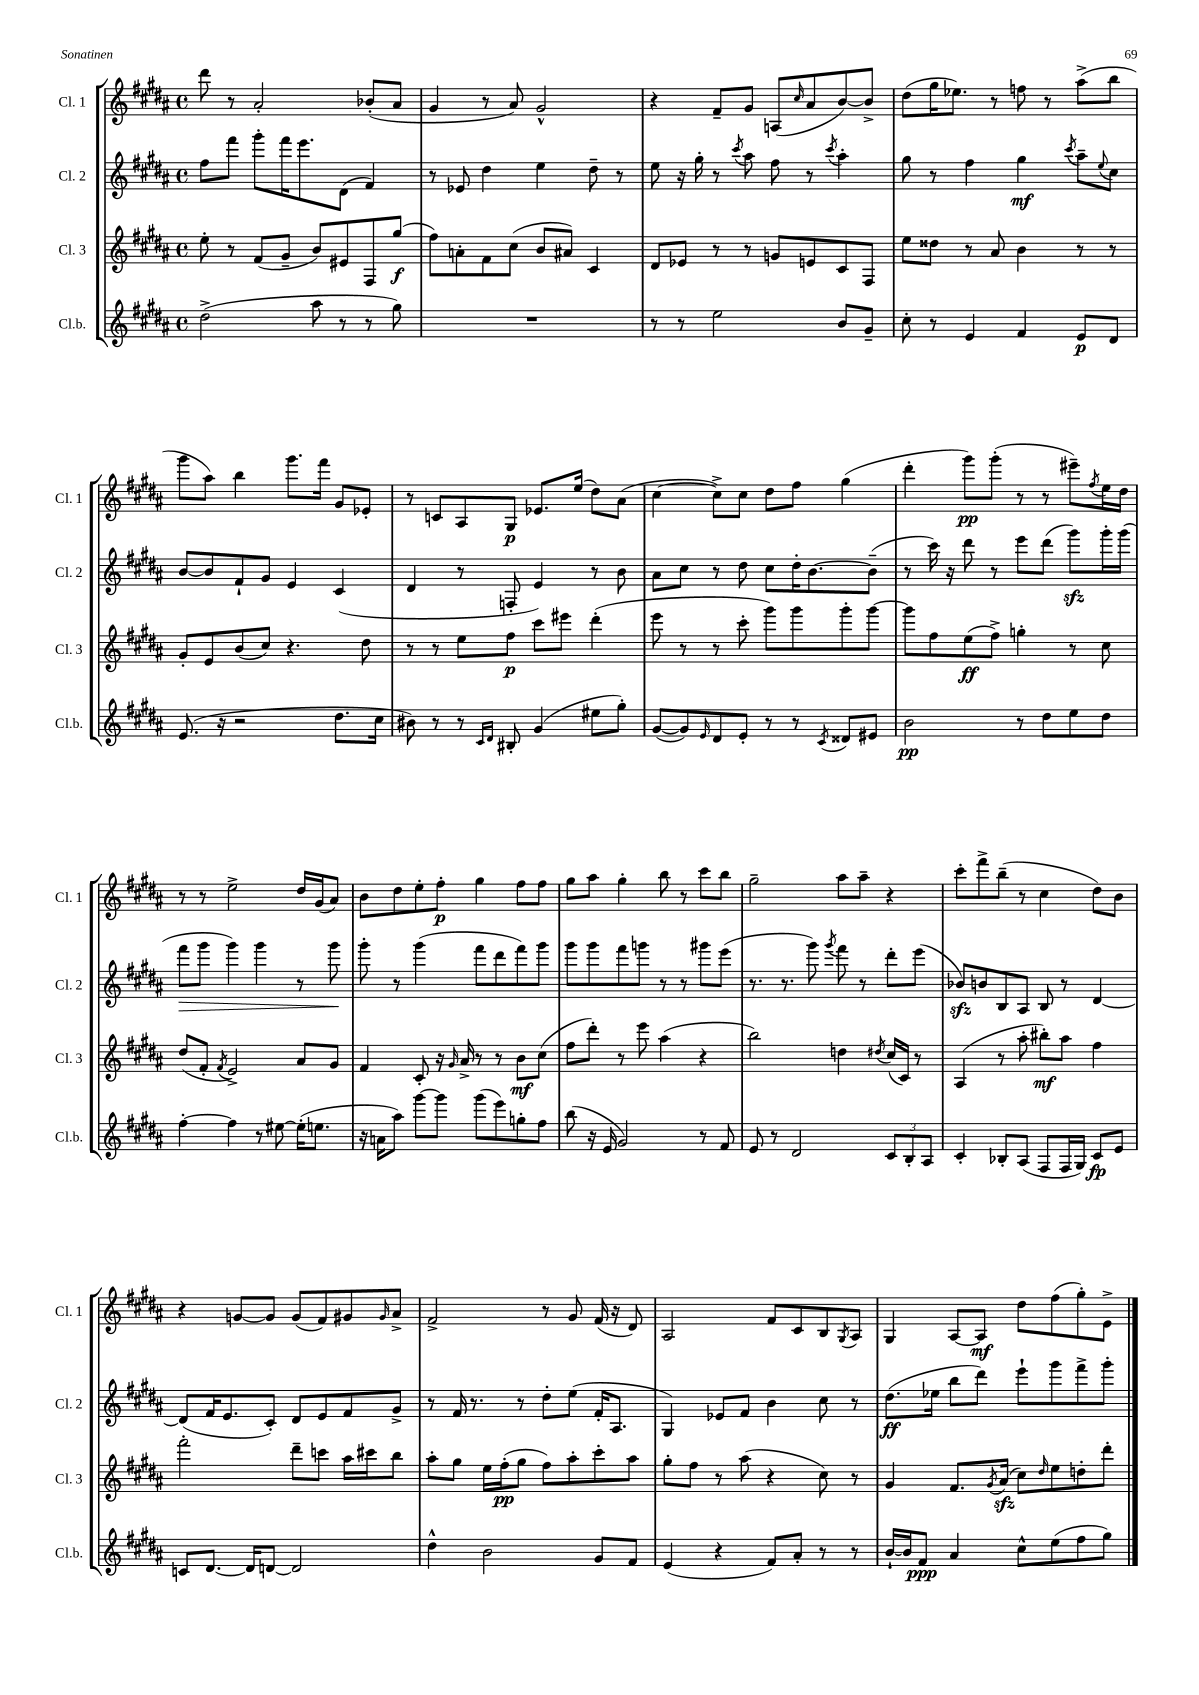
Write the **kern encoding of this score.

**kern	**dynam	**kern	**dynam	**kern	**dynam	**kern	**dynam
*part4	*part4	*part3	*part3	*part2	*part2	*part1	*part1
*staff4	*staff4	*staff3	*staff3	*staff2	*staff2	*staff1	*staff1
*I"Cl.b.	*	*I"Cl. 3	*	*I"Cl. 2	*	*I"Cl. 1	*
*I'Cl.b.	*	*I'Cl. 3	*	*I'Cl. 2	*	*I'Cl. 1	*
*clefG2	*	*clefG2	*	*clefG2	*	*clefG2	*
*k[f#c#g#d#a#]	*	*k[f#c#g#d#a#]	*	*k[f#c#g#d#a#]	*	*k[f#c#g#d#a#]	*
*M4/4	*	*M4/4	*	*M4/4	*	*M4/4	*
*met(c)	*	*met(c)	*	*met(c)	*	*met(c)	*
=126	=126	=126	=126	=126	=126	=126	=126
(2dd#^\	.	8ee'\	.	8ff#\L	.	8ddd#\	.
.	.	8r	.	8fff#\J	.	8r	.
.	.	(8f#/L	.	8ggg#'\L	.	2a#'/	.
.	.	8g#~/J	.	16fff#\K	.	.	.
.	.	.	.	8.eee\	.	.	.
8aa#\	.	8b/L)	.	.	.	.	.
8r	.	8e#X/	.	(8d#\J	.	.	.
8r	.	8F#/	.	4f#/)	.	(8b-X'/L	.
8gg#\)	.	(8gg#/J	f	.	.	8a#/J	.
=127	=127	=127	=127	=127	=127	=127	=127
1r	.	8ff#\L)	.	8r	.	4g#/	.
.	.	8an'\	.	8e-X/	.	.	.
.	.	8f#\	.	4dd#\	.	8r	.
.	.	(8cc#\J	.	.	.	8a#/)	.
.	.	8b/L	.	4ee\	.	2g#^^/	.
.	.	8a#X/J)	.	.	.	.	.
.	.	4c#/	.	8dd#~\	.	.	.
.	.	.	.	8r	.	.	.
=128	=128	=128	=128	=128	=128	=128	=128
8r	.	8d#/L	.	8ee\	.	4r	.
8r	.	8e-X/J	.	16r	.	.	.
.	.	.	.	16gg#'\	.	.	.
2ee\	.	8r	.	8r	.	8f#~/L	.
.	.	.	.	8qccc#/	.	.	.
.	.	8r	.	8aa#\	.	8g#/J	.
.	.	8gn/L	.	8ff#\	.	(8An/L	.
.	.	.	.	.	.	16qqcc#/	.
.	.	8en/	.	8r	.	8a#/	.
.	.	.	.	8qccc#/	.	.	.
8b/L	.	8c#/	.	4aa#'\	.	[8b/)	.
8g#~/J	.	8F#/J	.	.	.	8b^/J]	.
=129	=129	=129	=129	=129	=129	=129	=129
8cc#'\	.	8ee\L	.	8gg#\	.	(8dd#\L	.
8r	.	8dd##X\J	.	8r	.	16gg#\K	.
.	.	.	.	.	.	8.ee-X\J)	.
4e/	.	8r	.	4ff#\	.	.	.
.	.	8a#/	.	.	.	8r	.
4f#/	.	4b\	.	4gg#\	mf	8ffn\	.
.	.	.	.	.	.	8r	.
.	.	.	.	8qccc#/	.	.	.
8e/L	p	8r	.	8aa#~\L	.	(8aa#^\L	.
.	.	.	.	8qqee/	.	.	.
8d#/J	.	8r	.	8cc#\J	.	8bb\J	.
!!LO:LB:g=z
=130	=130	=130	=130	=130	=130	=130	=130
(8.e/	.	8g#'/L	.	[8b/L	.	8ggg#\L	.
.	.	8e/	.	8b/]	.	8aa#\J)	.
16r	.	.	.	.	.	.	.
2r	.	(8b/	.	8f#`/	.	4bb\	.
.	.	8cc#/J)	.	8g#/J	.	.	.
.	.	4.r	.	4e/	.	8.ggg#\L	.
.	.	.	.	.	.	16fff#\Jk	.
8.dd#\L	.	.	.	(4c#/	.	8g#/L	.
.	.	8dd#\	.	.	.	8e-X'/J	.
16cc#\Jk	.	.	.	.	.	.	.
=131	=131	=131	=131	=131	=131	=131	=131
8b#X\)	.	8r	.	4d#/	.	8r	.
8r	.	8r	.	.	.	8cn/L	.
8r	.	8ee\L	.	8r	.	8A#/	.
16qqc#/LL	.	.	.	.	.	.	.
16qqd#/JJ	.	.	.	.	.	.	.
8B#X'/	.	8ff#\J	p	8Fn'/	.	8G#/J	p
(4g#/	.	8ccc#\L	.	4e/)	.	8.e-X/L	.
.	.	8eee#X\J	.	.	.	.	.
.	.	.	.	.	.	(16ee/Jk	.
8ee#X\L	.	(4ddd#'\	.	8r	.	8dd#\L)	.
8gg#'\J)	.	.	.	8b\	.	(8a#\J	.
=132	=132	=132	=132	=132	=132	=132	=132
([8g#/L	.	8eee\	.	8a#\L	.	[4cc#\	.
8g#/])	.	8r	.	8cc#\J	.	.	.
16qqe/	.	.	.	.	.	.	.
8d#/	.	8r	.	8r	.	8cc#^\L])	.
8e'/J	.	8ccc#'\	.	8dd#\	.	8cc#\J	.
8r	.	8ggg#\L)	.	8cc#\L	.	8dd#\L	.
8r	.	8ggg#\	.	16dd#'\K	.	8ff#\J	.
.	.	.	.	[8.b\	.	.	.
8qc#/	.	.	.	.	.	.	.
8d##X/L	.	8ggg#'\	.	.	.	(4gg#\	.
8e#X/J	.	[8ggg#\J	.	(8b~\J]	.	.	.
=133	=133	=133	=133	=133	=133	=133	=133
2b\	pp	8ggg#\L]	.	8r	.	4ddd#'\	.
.	.	8ff#\	.	16ccc#\)	.	.	.
.	.	.	.	16r	.	.	.
.	.	(8ee\	ff	8ddd#\	.	8ggg#\L)	pp
.	.	8ff#^\J)	.	8r	.	(8ggg#'\J	.
8r	.	4ggn'\	.	8eee\L	.	8r	.
8dd#\L	.	.	.	(8ddd#\J	.	8r	.
8ee\	.	8r	.	8ggg#zz\L)	.	8eee#X~\L)	.
.	.	.	.	.	.	8qff#/	.
8dd#\J	.	8cc#\	.	16ggg#'\L	.	16ee\L	.
.	.	.	.	(16ggg#\JJ	.	16dd#\JJ	.
!!LO:LB:g=z
=134	=134	=134	=134	=134	=134	=134	=134
!	!	!	!	!	!LO:HP:b	!	!
[4ff#'\	.	(8dd#/L	.	8fff#\L	>	8r	.
.	.	8f#'/J	.	8ggg#\J	.	8r	.
.	.	8qf#/	.	.	.	.	.
4ff#\]	.	2e^/)	.	4ggg#\)	.	2ee^\	.
8r	.	.	.	4ggg#\	.	.	.
[8ee#X\	.	.	.	.	.	.	.
(16ee#'\KL]	.	8a#/L	.	8r	.	16dd#/LL	.
8.een\J	.	.	.	.	.	(16g#/J	.
.	.	8g#/J	.	8ggg#\	.	8a#/J)	.
.	.	.	.	.	]	.	.
=135	=135	=135	=135	=135	=135	=135	=135
16r	.	4f#/	.	8ggg#'\	.	8b\L	.
16an\KL	.	.	.	.	.	.	.
8aa#\J)	.	.	.	8r	.	8dd#\	.
[8ggg#\L	.	8c#'/	.	(4ggg#\	.	8ee'\	.
8ggg#\J]	.	16r	.	.	.	8ff#'\J	p
.	.	16qqg#/	.	.	.	.	.
.	.	16a#^/	.	.	.	.	.
(8ggg#\L	.	8r	.	8fff#\L	.	4gg#\	.
8eee\)	.	8r	.	8ddd#\	.	.	.
8ggn'\	.	8b\L	mf	8fff#\)	.	8ff#\L	.
8ff#\J	.	(8cc#\J	.	8ggg#\J	.	8ff#\J	.
=136	=136	=136	=136	=136	=136	=136	=136
(8bb\	.	8ff#\L	.	8ggg#\L	.	8gg#\L	.
16r	.	8ddd#'\J)	.	8ggg#\	.	8aa#\J	.
16e/	.	.	.	.	.	.	.
2g#/)	.	8r	.	8fff#\	.	4gg#'\	.
.	.	8eee\	.	8gggn\J	.	.	.
.	.	(4aa#\	.	8r	.	8bb\	.
.	.	.	.	8r	.	8r	.
8r	.	4r	.	8ggg#X\L	.	8ccc#\L	.
8f#/	.	.	.	(8eee\J	.	8bb\J	.
=137	=137	=137	=137	=137	=137	=137	=137
8e/	.	2bb\)	.	8.r	.	2gg#~\	.
8r	.	.	.	.	.	.	.
.	.	.	.	8.r	.	.	.
2d#/	.	.	.	.	.	.	.
.	.	.	.	8ggg#\)	.	.	.
.	.	.	.	8qggg#/	.	.	.
.	.	4ddn\	.	8fff#\	.	8aa#\L	.
.	.	.	.	8r	.	8aa#~\J	.
.	.	8qdd#X/	.	.	.	.	.
12c#/L	.	(16cc#/LL	.	8ddd#'\L	.	4r	.
.	.	16c#/JJ)	.	.	.	.	.
12B'/	.	.	.	.	.	.	.
.	.	8r	.	(8eee\J	.	.	.
12A#/J	.	.	.	.	.	.	.
=138	=138	=138	=138	=138	=138	=138	=138
4c#'/	.	(4A#/	.	8b-Xzz/L)	.	8ccc#'\L	.
.	.	.	.	8bn/	.	8fff#^\	.
8B-X'/L	.	8r	.	8B/	.	(8bb~\J	.
(8A#/J	.	8aa#'\	.	8A#/J	.	8r	.
8F#/L	.	8bb#X'\L)	mf	8B/	.	4cc#\	.
16F#/L	.	8aa#\J	.	8r	.	.	.
16G#/JJ)	.	.	.	.	.	.	.
8c#/L	fp	4ff#\	.	[4d#/	.	8dd#\L)	.
8e/J	.	.	.	.	.	8b\J	.
!!LO:LB:g=z
=139	=139	=139	=139	=139	=139	=139	=139
8cn/L	.	2fff#'\	.	(8d#/L]	.	4r	.
[8.d#/J	.	.	.	16f#/K	.	.	.
.	.	.	.	8.e/	.	.	.
.	.	.	.	.	.	[8gn/L	.
16d#/KL]	.	.	.	.	.	.	.
[8dn/J	.	.	.	8c#'/J)	.	8g/J]	.
2d/]	.	8ddd#~\L	.	8d#/L	.	(8g/L	.
.	.	8cccn\J	.	8e/	.	8f#/)	.
.	.	16aa#\LL	.	8f#/	.	8g#X/	.
.	.	16ccc#X\J	.	.	.	.	.
.	.	.	.	.	.	16qqg#/	.
.	.	8bb\J	.	8g#^/J	.	8a#^/J	.
=140	=140	=140	=140	=140	=140	=140	=140
4dd#^^\	.	8aa#'\L	.	8r	.	2f#^/	.
.	.	8gg#\J	.	16f#/	.	.	.
.	.	.	.	8.r	.	.	.
2b\	.	16ee\LL	.	.	.	.	.
.	.	(16ff#'\J	pp	.	.	.	.
.	.	8gg#\J	.	8r	.	.	.
.	.	8ff#\L)	.	8dd#'\L	.	8r	.
.	.	8aa#'\	.	(8ee\J	.	8g#/	.
8g#/L	.	8ccc#'\	.	16f#'/KL	.	(16f#/	.
.	.	.	.	8.A#/J	.	16r	.
8f#/J	.	8aa#\J	.	.	.	8d#/)	.
=141	=141	=141	=141	=141	=141	=141	=141
(4e/	.	8gg#'\L	.	4G#/)	.	2A#/	.
.	.	8ff#\J	.	.	.	.	.
4r	.	8r	.	8e-X/L	.	.	.
.	.	(8aa#\	.	8f#/J	.	.	.
8f#/L)	.	4r	.	4b\	.	8f#/L	.
8a#'/J	.	.	.	.	.	8c#/	.
8r	.	8cc#\)	.	8cc#\	.	8B/	.
.	.	.	.	.	.	8qG#/	.
8r	.	8r	.	8r	.	8A#/J	.
=142	=142	=142	=142	=142	=142	=142	=142
[16b`/LL	.	4g#/	.	(8.dd#\L	ff	4G#/	.
16b/J]	.	.	.	.	.	.	.
8f#/J	ppp	.	.	.	.	.	.
.	.	.	.	16ee-X\Jk	.	.	.
4a#/	.	8.f#/L	.	8bb\L	.	[8A#/L	.
.	.	.	.	8ddd#\J)	.	8A#/J]	mf
.	.	8qg#/	.	.	.	.	.
.	.	(16a#zz/Jk	.	.	.	.	.
8cc#^^\L	.	8cc#\L)	.	8eee`\L	.	8dd#\L	.
.	.	16qqdd#/	.	.	.	.	.
(8ee\	.	8ee\	.	8ggg#\	.	(8ff#\	.
8ff#\	.	8ddn'\	.	8fff#^\	.	8gg#'\)	.
8gg#\J)	.	8ddd#'\J	.	8ggg#'\J	.	8e^\J	.
==	==	==	==	==	==	==	==
*-	*-	*-	*-	*-	*-	*-	*-
